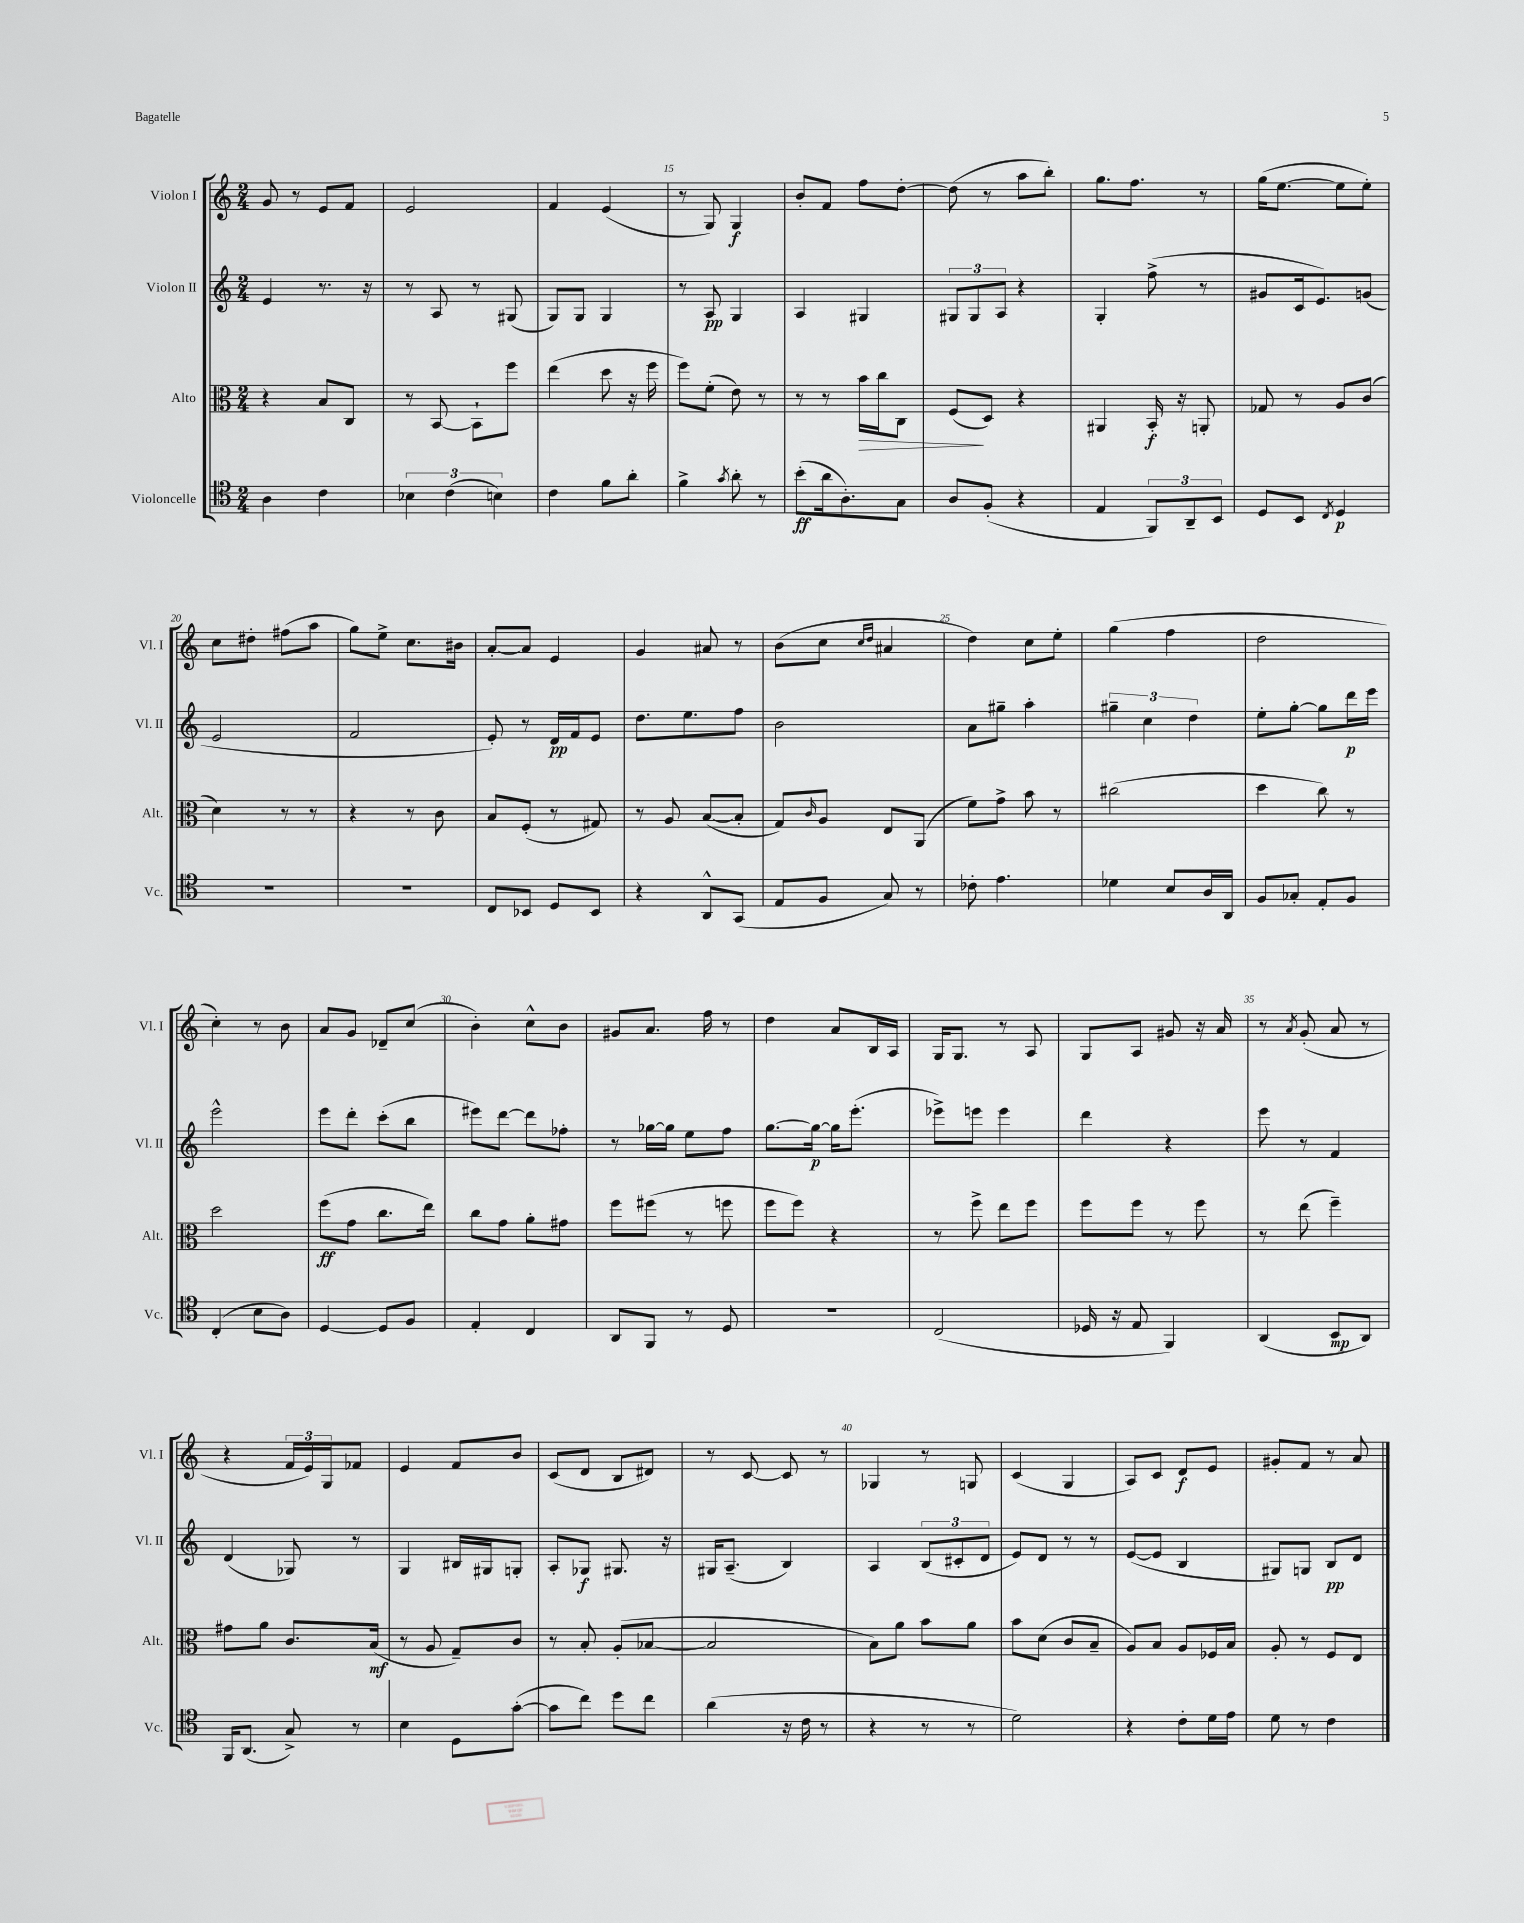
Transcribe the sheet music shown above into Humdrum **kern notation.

**kern	**kern	**kern	**kern
*staff4	*staff3	*staff2	*staff1
*clefC4	*clefC3	*clefG2	*clefG2
*k[]	*k[]	*k[]	*k[]
*M2/4	*M2/4	*M2/4	*M2/4
4A\	4r	4e/	8g/
.	.	.	8r
4c\	8B/L	8.r	8e/L
.	8C/J	.	8f/J
.	.	16r	.
=	=	=	=
6B-\	8r	8r	2e/
.	[8BB/	8A/	.
(6c\	.	.	.
.	8BB`\]L	8r	.
6B\)	.	.	.
.	8ff\J	(8G#/	.
=	=	=	=
4c\	(4ee\	8G/L)	4f/
.	.	8G/J	.
8f\L	8dd\	4G/	(4e/
8a'\J	16r	.	.
.	16ff\	.	.
=	=	=	=
4f^\	8ff\L)	8r	8r
.	(8f'\J	8A/	8G/)
8qg/	.	.	.
8a'\	8e\)	4G/	4G/
8r	8r	.	.
=	=	=	=
(8b'\L	8r	4A/	8b'/L
16a\k	8r	.	8f/J
8.A'\)	.	.	.
.	16b\LL	4G#/	8ff\L
.	16cc\J	.	.
8G\J	8C\J	.	[8dd'\J
=	=	=	=
8A/L	(8F/L	12G#/L	(8dd\]
.	.	12G#/	.
(8F'/J	8D/J)	.	8r
.	.	12A/J	.
4r	4r	4r	8aa\L
.	.	.	8bb'\J)
=	=	=	=
4E/	4AA#/	4G'/	8.gg\L
.	.	.	8.ff\J
12FF/L)	16BB'/	(8ff^\	.
.	16r	.	.
12AA~/	.	.	.
.	8AA'/	8r	8r
12BB/J	.	.	.
=	=	=	=
8D/L	8G-/	8g#/L	(16gg\LK
.	.	.	[8.ee\J
8BB/J	8r	16c/k	.
.	.	8.e/)	.
8qC/	.	.	.
4D/	8A/L	.	8ee\]L
.	(8c/J	(8g/J	8ee'\J)
=	=	=	=
2r	4d\)	2e/	8cc\L
.	.	.	8dd#'\J
.	8r	.	(8ff#\L
.	8r	.	8aa\J
=	=	=	=
2r	4r	2f/	8gg\L)
.	.	.	8ee^\J
.	8r	.	8.cc\L
.	8c\	.	.
.	.	.	16b#\Jk
=	=	=	=
8C/L	8B/L	8e'/)	[8a'/L
8BB-/J	(8F'/J	8r	8a/]J
8D/L	8r	16d/LL	4e/
.	.	16f/J	.
8BB-/J	8G#/)	8e/J	.
=	=	=	=
4r	8r	8.dd\L	4g/
.	8A/	.	.
.	.	8.ee\	.
8AA^^/L	([8B/L	.	8a#/
(8GG/J	8B'/]J	8ff\J	8r
=	=	=	=
8E/L	8G/L)	2b\	(8b\L
.	16qqc/	.	.
8F/J	8A/J	.	8cc\J
.	.	.	16qqcc/LL
.	.	.	16qqdd/JJ
8G/)	8E/L	.	4a#/
8r	(8AA/J	.	.
=	=	=	=
8c-'\	8f\L)	8a\L	4dd\)
4.e\	8g^\J	8gg#~\J	.
.	8b\	4aa'\	8cc\L
.	8r	.	8ee'\J
=	=	=	=
4d-\	(2cc#\	6gg#~\	(4gg\
.	.	6cc\	.
8B/L	.	.	4ff\
.	.	6dd\	.
16A/L	.	.	.
16AA/JJ	.	.	.
=	=	=	=
8F/L	4dd\	8ee'\L	2dd\
8G-'/J	.	[8gg'\J	.
8E'/L	8cc\)	8gg\]L	.
8F/J	8r	16ddd\L	.
.	.	16eee\JJ	.
=	=	=	=
(4C'/	2dd\	2eee^^\	4cc'\)
8B\L	.	.	8r
8A\J)	.	.	8b\
=	=	=	=
[4D/	(8ff\L	8eee\L	8a/L
.	8g\J	8ddd'\J	8g/J
8D/]L	8.cc\L	(8ccc'\L	8d-~/L
8F/J	.	8bb\J	(8cc/J
.	16ee\Jk)	.	.
=	=	=	=
4E'/	8cc\L	8eee#\L)	4b'\)
.	8g\J	[8ddd\J	.
4C/	8a'\L	8ddd\]L	8cc^^\L
.	8g#\J	8ff-'\J	8b\J
=	=	=	=
8AA/L	8ff\L	8r	8g#/L
8FF/J	(8ff#\J	[16gg-\LL	8.a/J
.	.	16gg-\]JJ	.
8r	8r	8ee\L	.
.	.	.	16ff\
8D/	8ff\	8ff\J	8r
=	=	=	=
2r	8ff\L	[8.gg\L	4dd\
.	8ff\J)	.	.
.	.	16gg\_Jk	.
.	4r	16gg\]LK	8a/L
.	.	(8.eee'\J	.
.	.	.	16B/L
.	.	.	16A/JJ
=	=	=	=
(2C/	8r	8eee-^\L)	16G/LK
.	.	.	8.G/J
.	8ff^\	8eee\J	.
.	8ee\L	4eee\	8r
.	8ff\J	.	8A/
=	=	=	=
16D-/	8ff\L	4ddd\	8G/L
16r	.	.	.
8E/	8ff\J	.	8A/J
4FF/)	8r	4r	8g#/
.	8ff\	.	16r
.	.	.	16a/
=	=	=	=
(4AA/	8r	8eee\	8r
.	.	.	8qa/
.	(8ee\	8r	(8g'/
8BB/L	4ff~\)	4f/	8a/
8AA/J)	.	.	8r
=	=	=	=
16FF/LK	8g#\L	(4d/	4r
(8.AA/J	.	.	.
.	8a\J	.	.
8G^/)	8.c/L	8G-/)	24f/LL
.	.	.	24e/)
.	.	.	24G/J
8r	.	8r	8f-/J
.	(16B/Jk	.	.
=	=	=	=
4B\	8r	4G/	4e/
.	8A/	.	.
8D\L	8G~/L)	16B#/LL	8f/L
.	.	16G#/J	.
([8g'\J	8c/J	8G'/J	8b/J
=	=	=	=
8g\]L	8r	8A'/L	(8c/L
8cc\J)	8B'/	8G-/J	8d/J
8dd\L	(8A'/L	8.G#/	8B/L
8cc\J	[8B-/J	.	8d#/J)
.	.	16r	.
=	=	=	=
(4a\	2B-/]	16G#/LK	8r
.	.	(8.A~/J	.
.	.	.	[8c/
16r	.	4B/)	8c/]
16c\	.	.	.
8r	.	.	8r
=	=	=	=
4r	8B\L)	4A/	4G-/
.	8a\J	.	.
8r	8b\L	(12B/L	8r
.	.	12c#'/	.
8r	8a\J	.	8G/
.	.	12d/J	.
=	=	=	=
2d\)	8b\L	8e/L)	(4c/
.	(8d\J	8d/J	.
.	8c/L	8r	4G/
.	8B~/J	8r	.
=	=	=	=
4r	8A/L)	([8e/L	8A/L)
.	8B/J	8e/]J	8c/J
8c'\L	8A/L	4B/	8d/L
16d\L	16F-/L	.	8e/J
16e\JJ	16B/JJ	.	.
=	=	=	=
8d\	8A'/	8G#/L)	8g#'/L
8r	8r	8G/J	8f/J
4c\	8F/L	8B/L	8r
.	8E/J	8d/J	8a/
==	==	==	==
*-	*-	*-	*-
